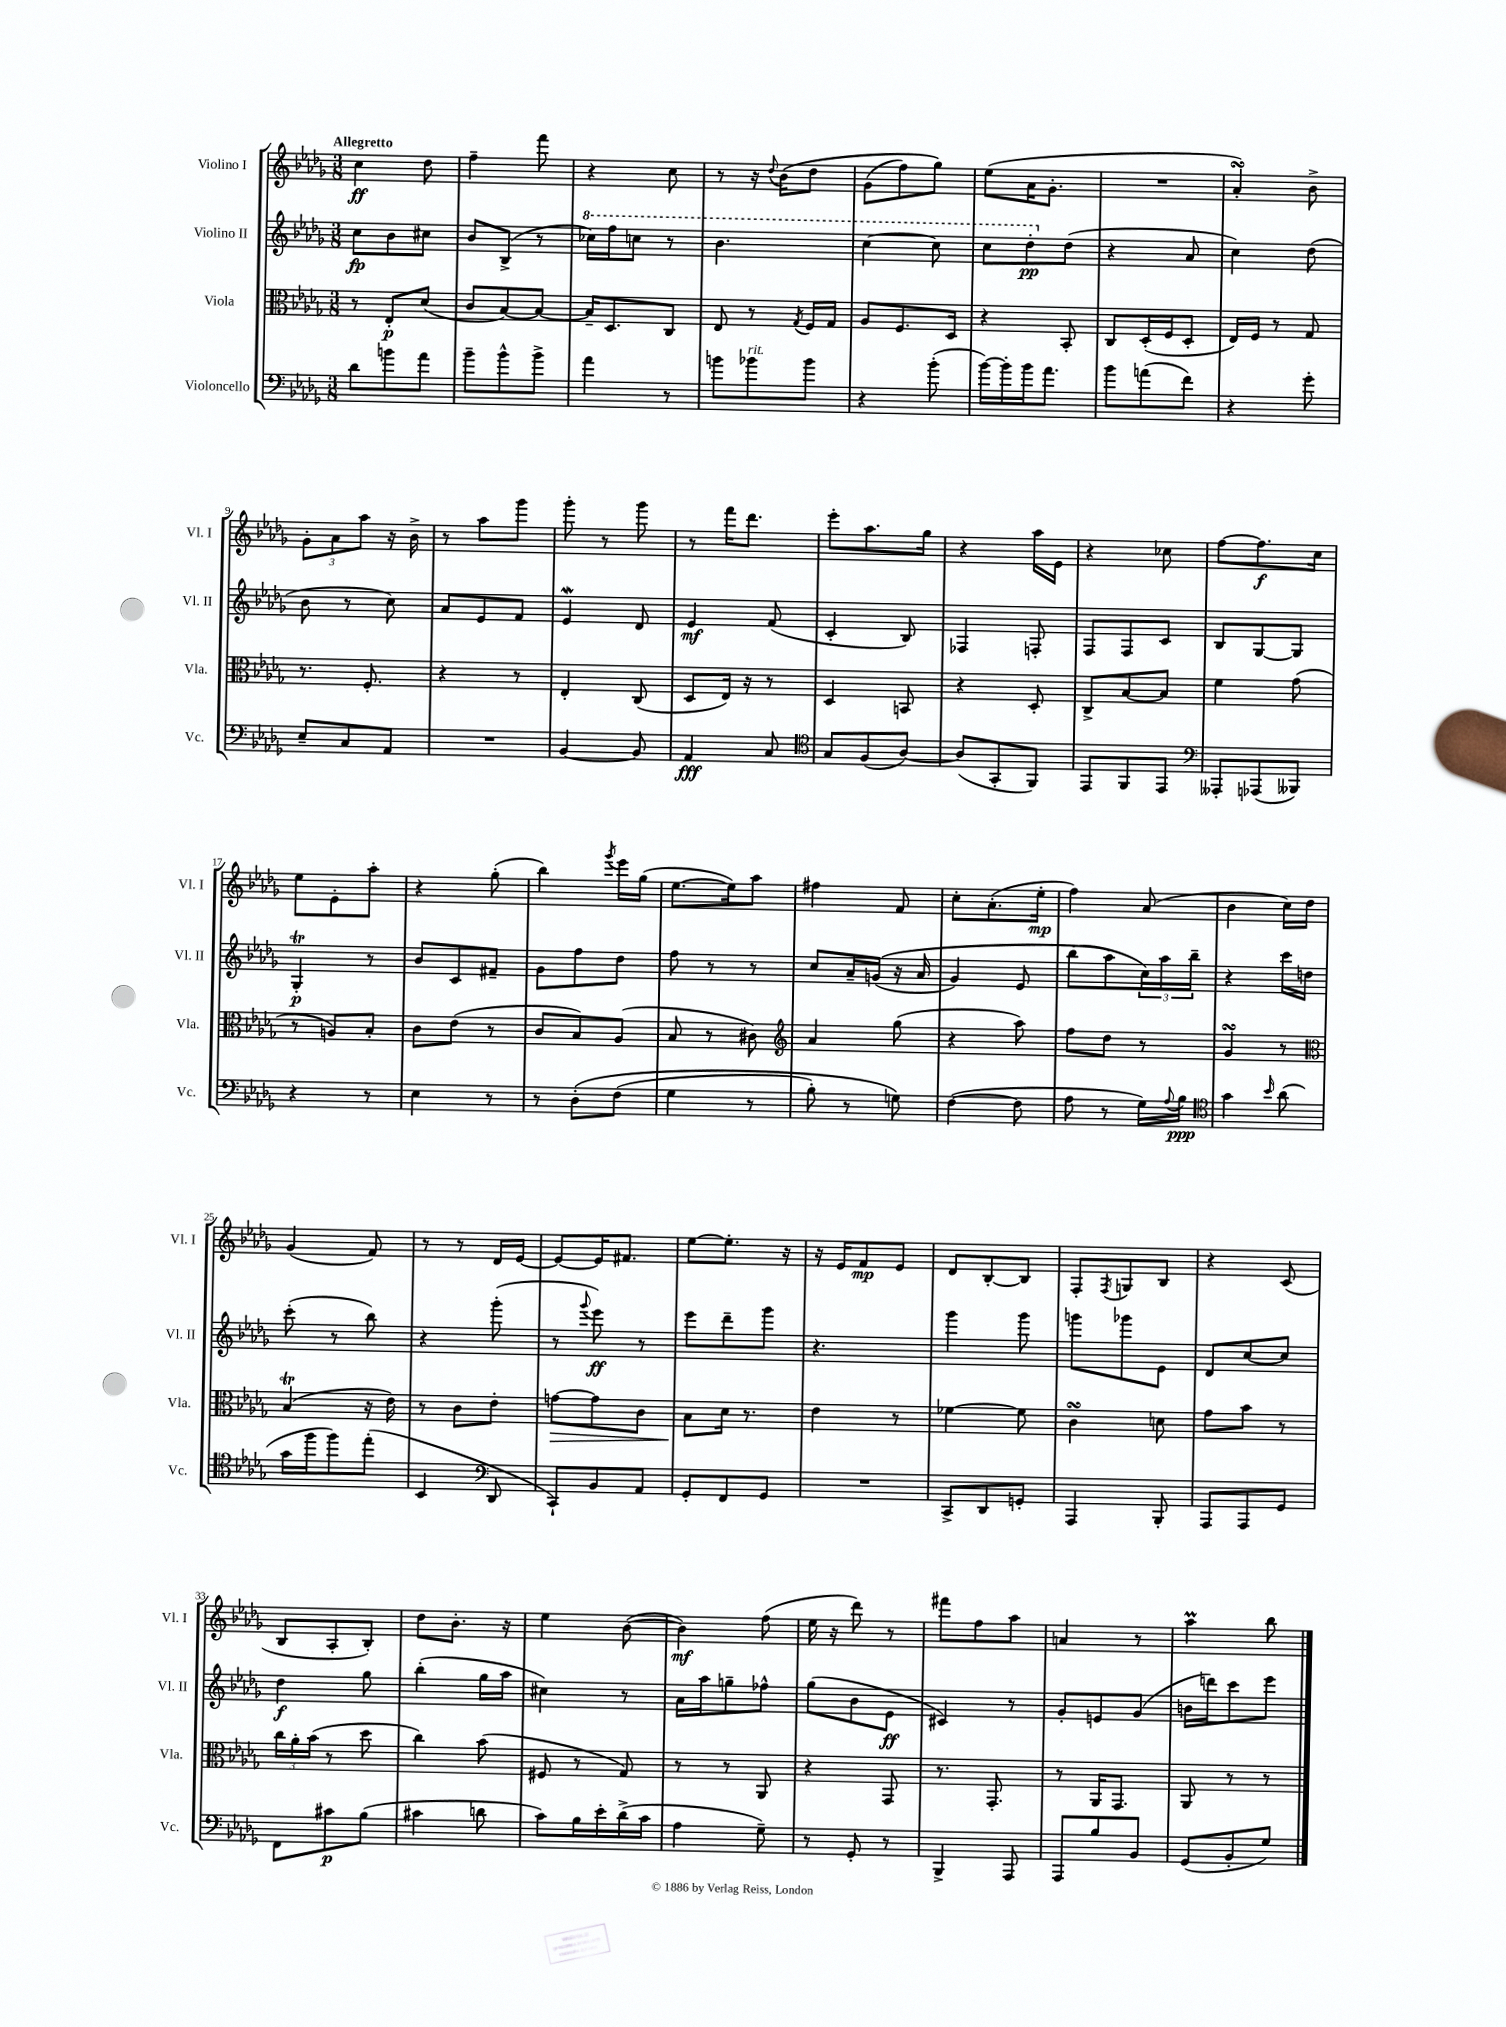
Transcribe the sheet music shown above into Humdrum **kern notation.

**kern	**kern	**kern	**kern
*staff4	*staff3	*staff2	*staff1
*clefF4	*clefC3	*clefG2	*clefG2
*k[b-e-a-d-g-]	*k[b-e-a-d-g-]	*k[b-e-a-d-g-]	*k[b-e-a-d-g-]
*M3/8	*M3/8	*M3/8	*M3/8
8d-	8r	8cc	4cc
8b	8E-'	8b-	.
8a-	(8d-	8cc#	8dd-
=	=	=	=
8b-~	8c	8b-	4ff~
8b-^^	[8B-)	(8B-^	.
8b-^	8B-_	8r	8fff
=	=	=	=
4a-	16B-~]	16ccc-)	4r
.	8.D-	16fff	.
.	.	8ccc	.
8r	8C	8r	8cc
=	=	=	=
8b	8E-	4.bb-	8r
8b-	8r	.	16r
.	.	.	8qqdd-
.	.	.	&(16b-
.	8qG-	.	.
8b-	16F	.	8dd-
.	16G-	.	.
=	=	=	=
4r	8A-	[4ccc	(8g-
.	8.F	.	8ff)
(8b-'	.	8ccc]	8gg-&)
.	16D-	.	.
=	=	=	=
[16b-)	4r	8ccc	(8ee-
16b-']	.	.	.
16b-	.	8ddd-'	16a-
8.a-	.	.	8.g-'
.	8BB-'	(8dd-	.
=	=	=	=
8b-	8C	4r	4.r
(8a	(16D-'	.	.
.	16F	.	.
8f)	8D-'	8a-	.
=	=	=	=
4r	16E-)	4cc)	4a-')
.	16F	.	.
.	8r	.	.
8g-'	8G-	(8dd-	8b-^
=	=	=	=
8E-~	8.r	8b-	12g-'
.	.	.	12a-
8C	.	8r	.
.	.	.	12aa-
.	8.F'	.	.
8AA-	.	8cc)	16r
.	.	.	16b-^
=	=	=	=
4.r	4r	8a-	8r
.	.	8e-	8aa-
.	8r	8f	8ggg-
=	=	=	=
[4BB-	4E-'	4e-	8ggg-'
.	.	.	8r
8BB-]	(8C	8d-	8ggg-
=	=	=	=
4AA-	8D-	4e-	8r
.	16E-)	.	16fff
.	16r	.	8.ddd-
8C	8r	(8f	.
=	=	=	=
*clefC4	*	*	*
8G-	4D-	4c'	8eee-'
(8F	.	.	8.aa-
[8A-)	8BB	8B-)	.
.	.	.	16gg-
=	=	=	=
(8A-]	4r	4F-	4r
8GG-'	.	.	.
8FF)	8D-'	8F'	16aa-
.	.	.	16e-
=	=	=	=
8EE-	8C^	8F	4r
8FF	[8B-	8F	.
8EE-	8B-]	8c	8cc-
=	=	=	=
*clefF4	*	*	*
8AAA--'	4f	8B-	[8ff
(8AAA-	.	[8G-	8.ff]
8BBB--)	(8g-	8G-]	.
.	.	.	16cc
=	=	=	=
4r	8r	4G-'	8ee-
.	8A)	.	8e-'
8r	8B-'	8r	8aa-'
=	=	=	=
4E-	8c	8b-	4r
.	(8e-	8c	.
8r	8r	8f#~	(8gg-'
=	=	=	=
8r	8c	8g-	4bb-)
&(8D-'	8B-)	8ff	.
.	.	.	8qggg-
(8F	(8A-	8dd-	16eee-
.	.	.	(16gg-
=	=	=	=
4G-	8B-	8ff	[8.ee-
.	8r	8r	.
.	.	.	16ee-])
8r	8c#)	8r	8aa-
=	=	=	=
*	*clefG2	*	*
8B-')	4a-	8cc	4ff#
8r	.	16a-~	.
.	.	&((16g	.
8G&)	(8gg-	16r	8f
.	.	16a-	.
=	=	=	=
([4F	4r	4g-)	8cc'
.	.	.	(8.a-'
8F]	8aa-)	8e-	.
.	.	.	16ee-'
=	=	=	=
8A-	8ff	(8bb-	4ff)
8r	8dd-	8aa-&)	.
16G-)	8r	24cc)	(8a-
.	.	24aa-	.
8qqA-	.	.	.
16B-	.	.	.
.	.	24bb-~	.
=	=	=	=
*clefC4	*	*	*
4g-	4g-	4r	4b-
16qqb-	.	.	.
(8a-	8r	16ccc	16cc)
.	.	16dd	16dd-
=	=	=	=
*	*clefC3	*	*
16g-	(4B-	(8ccc'	(4g-
16ff	.	.	.
8ff)	.	8r	.
(8ee-'	16r	8bb-)	8f)
.	16e-)	.	.
=	=	=	=
4BB-	8r	4r	8r
.	8c	.	8r
*clefF4	*	*	*
8DD-	8e-'	(8ggg-'	16d-
.	.	.	[16e-
=	=	=	=
8CC`)	[8g	8r	8e-_
.	.	8qqggg-	.
8BB-	8g]	8eee-)	16e-]
.	.	.	8.f#
8AA-	8c	8r	.
=	=	=	=
8GG-'	8B-	8eee-	[8ee-
8FF	16d-	8ddd-~	8.ee-']
.	8.r	.	.
8GG-	.	8ggg-	.
.	.	.	16r
=	=	=	=
4.r	4e-	4.r	16r
.	.	.	16e-
.	.	.	8f
.	8r	.	8e-
=	=	=	=
8CC^	[4f-	4ggg-	8d-
8DD-	.	.	[8B-'
8GG'	8f-]	8ggg-	8B-]
=	=	=	=
4AAA-	4c	8ggg	8F'
.	.	.	8qF
.	.	8ggg-	8G
8BBB-'	8d	8e-	8B-
=	=	=	=
8AAA-	8g-	8d-	4r
8AAA-	8b-	[8cc	.
8GG-	8r	8cc]	(8c
=	=	=	=
8FF	24cc	4dd-	8B-
.	24a-'	.	.
.	(24b-	.	.
8c#	8r	.	8A-'
(8B-	8dd-	8gg-	8B-')
=	=	=	=
4c#	4cc)	(4bb-'	8dd-
.	.	.	8.b-'
8d	(8b-	16gg-	.
.	.	16aa-	16r
=	=	=	=
8c)	8F#	4cc#)	4ee-
16B-	8r	.	.
16e-'	.	.	.
(16d-^	8G-)	8r	([8b-
16c	.	.	.
=	=	=	=
4A-	8r	16a-	4b-])
.	.	16aa-	.
.	8r	8gg~	.
8G-~)	8AA-	8ff-^^	(8ff
=	=	=	=
8r	4r	(8gg-	16ee-
.	.	.	16r
8GG-'	.	8b-	8ddd-)
8r	8GG-	8e-	8r
=	=	=	=
4BBB-^	8.r	4c#)	8fff#
.	.	.	8ff
.	8.GG-'	.	.
8AAA-	.	8r	8aa-
=	=	=	=
8AAA-	8r	8g-'	4a
8B-	16AA-	8e	.
.	8.GG-	.	.
8BB-	.	(8g-	8r
=	=	=	=
(8GG-	8AA-	16b	4aa-
.	.	16ddd)	.
8BB-'	8r	8ccc	.
8G-)	8r	8eee-	8bb-
==	==	==	==
*-	*-	*-	*-
